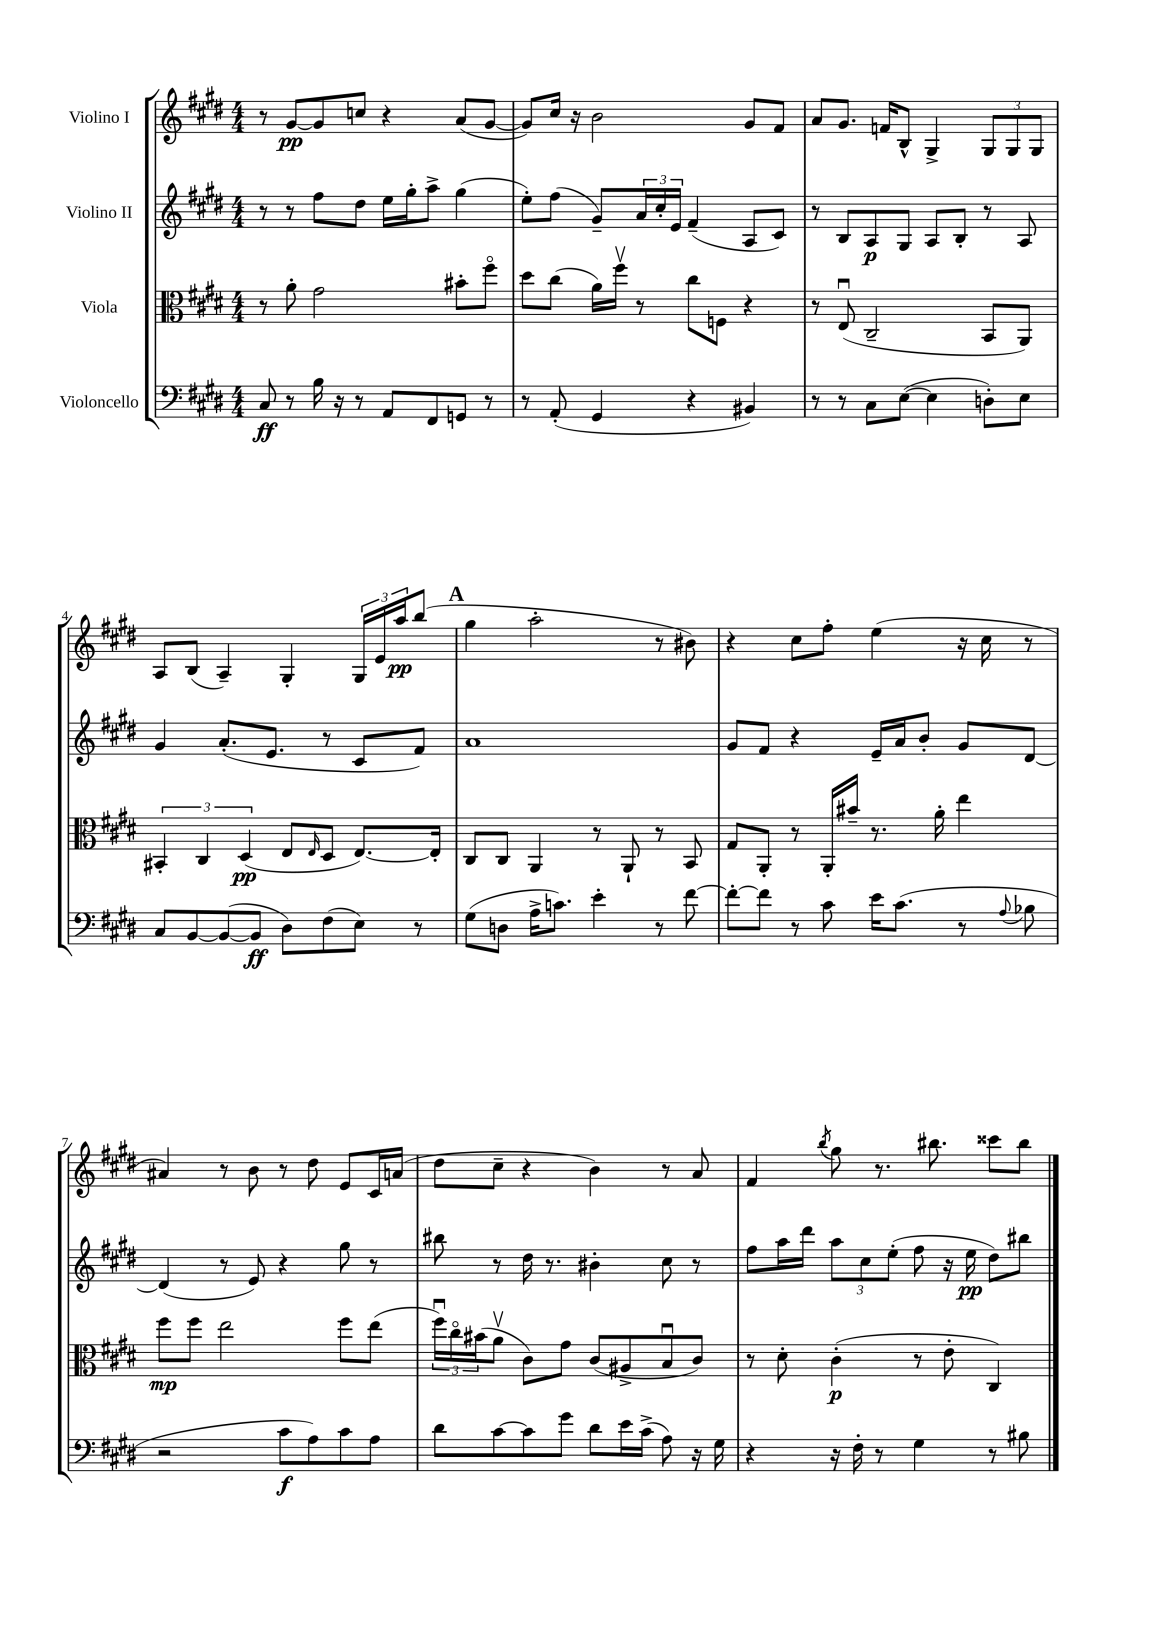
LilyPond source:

<<
\new StaffGroup <<
\new Staff = "s0" \with { instrumentName = "Violino I" } {
    \clef treble \key e \major \numericTimeSignature \time 4/4
    r8 gis'8~\pp gis'8 c''8 r4 a'8( gis'8~ |
    gis'8) cis''16 r16 b'2 gis'8 fis'8 |
    a'8 gis'8. f'16 b8-^ gis4-> \tuplet 3/2 { gis8 gis8 gis8 } |
    a8 b8( a4--) gis4-. \tuplet 3/2 { gis16 e'16 a''16\pp } b''8( |
    \mark \markup { \bold "A" } gis''4 a''2-. r8 bis'8) |
    r4 cis''8 fis''8-. e''4( r16 cis''16 r8 |
    ais'4) r8 b'8 r8 dis''8 e'8 cis'16 a'16( |
    dis''8 cis''8-- r4 b'4) r8 a'8 |
    fis'4 \acciaccatura { b''8 } gis''8 r8. bis''8. cisis'''8 bis''8 \bar "|." |
}
\new Staff = "s1" \with { instrumentName = "Violino II" } {
    \clef treble \key e \major \numericTimeSignature \time 4/4
    r8 r8 fis''8 dis''8 e''16 gis''16-. a''8-> gis''4( |
    e''8-.) fis''8( gis'8--) \tuplet 3/2 { a'16 cis''16-. e'16 } fis'4--( a8 cis'8) |
    r8 b8 a8\p gis8 a8 b8-. r8 a8 |
    gis'4 a'8.-.( e'8. r8 cis'8 fis'8) |
    \mark \markup { \bold "A" } a'1 |
    gis'8 fis'8 r4 e'16-- a'16 b'8-. gis'8 dis'8~ |
    dis'4( r8 e'8) r4 gis''8 r8 |
    bis''8 r8 dis''16 r8. bis'4-. cis''8 r8 |
    fis''8 a''16 dis'''16 \tuplet 3/2 { a''8 cis''8 e''8-.( } fis''8 r16 e''16\pp dis''8) bis''8 \bar "|." |
}
\new Staff = "s2" \with { instrumentName = "Viola" } {
    \clef alto \key e \major \numericTimeSignature \time 4/4
    r8 a'8-. gis'2 bis'8-. fis''8\flageolet |
    dis''8 cis''8( a'16) fis''16\upbow r8 cis''8 f8 r4 |
    r8 e8\downbow( cis2-- b,8 a,8) |
    \tuplet 3/2 { bis,4-. cis4 dis4\pp( } e8 \grace { e16 } dis8 e8.~) e16-. |
    \mark \markup { \bold "A" } cis8 cis8 a,4 r8 a,8-! r8 b,8 |
    gis8 a,8-. r8 a,16-. bis'16-- r8. a'16-. e''4 |
    fis''8\mp fis''8 e''2 fis''8 e''8( |
    \tuplet 3/2 { fis''16\downbow) cis''16\flageolet bis'16( } a'8\upbow cis'8) gis'8 cis'8( ais8-> b8\downbow cis'8) |
    r8 dis'8-. cis'4-.\p( r8 e'8-. cis4) \bar "|." |
}
\new Staff = "s3" \with { instrumentName = "Violoncello" } {
    \clef bass \key e \major \numericTimeSignature \time 4/4
    cis8\ff r8 b16 r16 r8 a,8 fis,8 g,8 r8 |
    r8 a,8-.( gis,4 r4 bis,4) |
    r8 r8 cis8 e8~( e4 d8-.) e8 |
    cis8 b,8~ b,8~( b,8\ff dis8) fis8( e8) r8 |
    \mark \markup { \bold "A" } gis8( d8 a16-> c'8.) e'4-. r8 fis'8~ |
    fis'8~-. fis'8 r8 cis'8 e'16 cis'8.( r8 \appoggiatura { a8 } bes8 |
    r2 cis'8\f a8) cis'8 a8 |
    dis'8 cis'8~ cis'8 gis'8 dis'8 e'16 cis'16->( a8) r16 gis16 |
    r4 r16 fis16-. r8 gis4 r8 bis8 \bar "|." |
}
>>
>>
